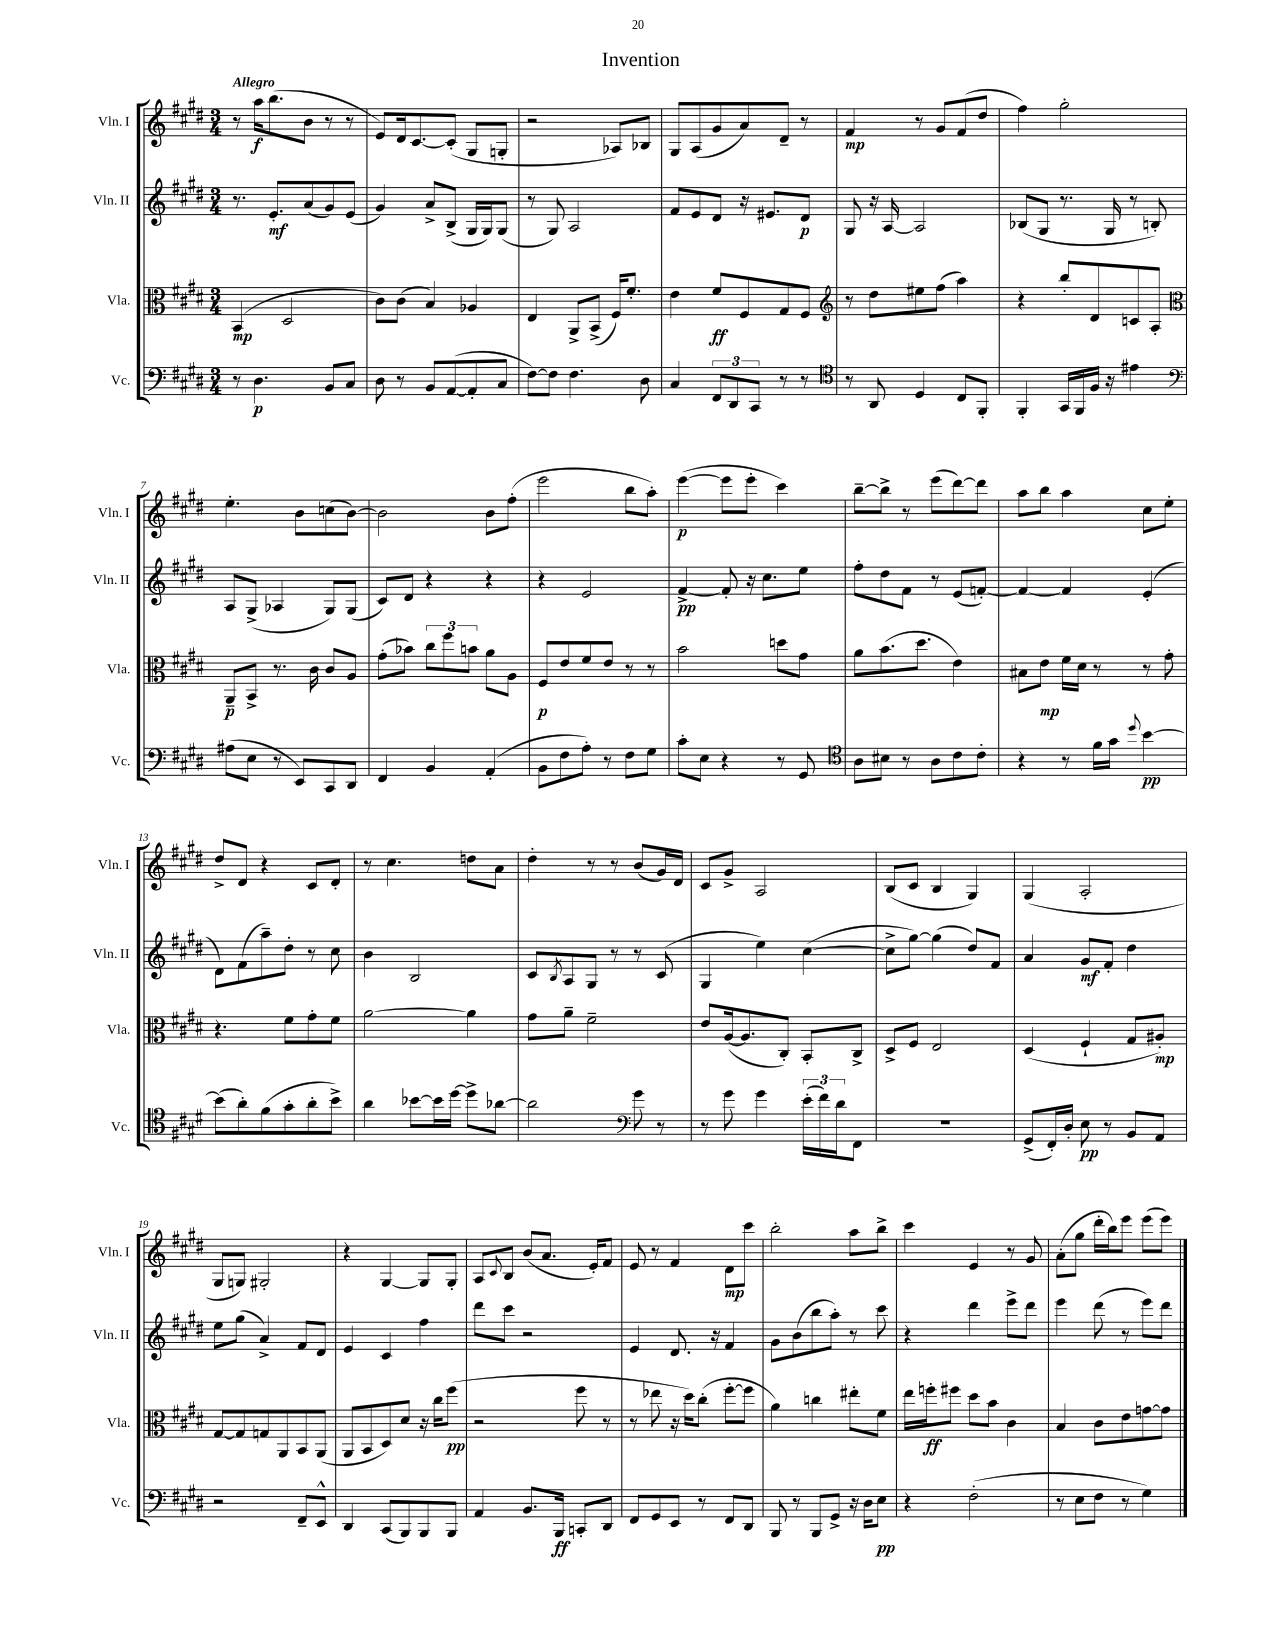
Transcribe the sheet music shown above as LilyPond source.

\header { title = "Invention" }
<<
\new StaffGroup <<
\new Staff = "s0" \with { instrumentName = "Vln. I" shortInstrumentName = "Vln. I" } {
    \clef treble \key e \major \numericTimeSignature \time 3/4 \tempo "Allegro"
    r8 a''16\f b''8.( b'8 r8 r8 |
    e'8) dis'16 cis'8.~ cis'8-.( gis8 g8-. |
    r2 aes8) bes8 |
    gis8 a8( gis'8 a'8) dis'8-- r8 |
    fis'4\mp r8 gis'8 fis'8( dis''8 |
    fis''4) gis''2-. |
    e''4.-. b'8 c''8( b'8~) |
    b'2 b'8 fis''8-.( |
    e'''2 b''8 a''8-.) |
    e'''4~\p( e'''8 e'''8-. cis'''4) |
    b''8~-- b''8-> r8 e'''8( dis'''8~) dis'''8 |
    a''8 b''8 a''4 cis''8 e''8-. |
    dis''8-> dis'8 r4 cis'8 dis'8-. |
    r8 cis''4. d''8 a'8 |
    dis''4-. r8 r8 b'8( gis'16) dis'16 |
    cis'8 gis'8-> a2 |
    b8( cis'8 b4 gis4) |
    gis4( a2-. |
    gis8 g8) gis2-. |
    r4 gis4~ gis8 gis8-. |
    a8 \appoggiatura { cis'8 } b8 b'8( a'8. e'16-.) fis'8 |
    e'8 r8 fis'4 dis'8\mp cis'''8 |
    b''2-. a''8 b''8-> |
    cis'''4 e'4 r8 gis'8 |
    a'8-.( gis''8 dis'''16-. b''16) e'''8 e'''8( e'''8) \bar "|." |
}
\new Staff = "s1" \with { instrumentName = "Vln. II" shortInstrumentName = "Vln. II" } {
    \clef treble \key e \major \numericTimeSignature \time 3/4
    r8. e'8.-.\mf a'8( gis'8) e'8( |
    gis'4) a'8-> b8->( gis16 gis16) gis8( |
    r8 gis8) a2 |
    fis'8 e'8 dis'8 r16 eis'8. dis'8\p |
    gis8 r16 a16~ a2 |
    bes8( gis8 r8. gis16 r8 b8-.) |
    a8 gis8->( aes4 gis8) gis8( |
    cis'8) dis'8 r4 r4 |
    r4 e'2 |
    fis'4~->\pp fis'8-. r16 cis''8. e''8 |
    fis''8-. dis''8 fis'8 r8 e'8( f'8~-.) |
    f'4~ f'4 e'4-.( |
    dis'8) fis'8( a''8--) dis''8-. r8 cis''8 |
    b'4 b2 |
    cis'8 \acciaccatura { b8 } a8 gis8 r8 r8 cis'8( |
    gis4 e''4) cis''4~( |
    cis''8-> gis''8~) gis''4( dis''8) fis'8 |
    a'4 gis'8\mf fis'8-. dis''4 |
    e''8 gis''8( a'4->) fis'8 dis'8 |
    e'4 cis'4 fis''4 |
    dis'''8 cis'''8 r2 |
    e'4 dis'8. r16 fis'4 |
    gis'8 b'8( b''8 a''8-.) r8 cis'''8 |
    r4 dis'''4 e'''8-> dis'''8 |
    e'''4 dis'''8( r8 e'''8) dis'''8 \bar "|." |
}
\new Staff = "s2" \with { instrumentName = "Vla." shortInstrumentName = "Vla." } {
    \clef alto \key e \major \numericTimeSignature \time 3/4
    b,4\mp( dis2 |
    cis'8) cis'8( b4) aes4 |
    e4 a,8-> b,8->( fis16) fis'8.-. |
    e'4 fis'8\ff fis8 gis8 fis8 |
    \clef treble r8 dis''8 eis''8 fis''8( a''4) |
    r4 b''8-. dis'8 c'8 a8-. |
    \clef alto a,8--\p b,8-> r8. cis'16 cis'8 a8 |
    gis'8-.( bes'8) \tuplet 3/2 { cis''8 fis''8 b'8 } a'8 a8 |
    fis8\p e'8 fis'8 e'8 r8 r8 |
    b'2 d''8 gis'8 |
    a'8 b'8.( dis''8. e'4) |
    bis8 e'8\mp fis'16 dis'16 r8 r8 gis'8-. |
    r4. fis'8 gis'8-. fis'8 |
    a'2~ a'4 |
    gis'8 a'8-- fis'2-- |
    e'8 a16~( a8. cis8-.) b,8-. cis8-> |
    dis8-> fis8 e2 |
    dis4( fis4-! gis8 ais8-.\mp) |
    gis8~ gis8 g8 a,8 b,8 a,8( |
    a,8 b,8 dis8) dis'8 r16 cis''16 fis''8\pp( |
    r2 fis''8 r8 |
    r8 ees''8 r16 dis''16) cis''8-.( fis''8~-. fis''8 |
    a'4) c''4 eis''8-. fis'8 |
    e''16 f''16-.\ff fis''8 dis''8 b'8 cis'4 |
    b4 cis'8 e'8 g'8~ g'8 \bar "|." |
}
\new Staff = "s3" \with { instrumentName = "Vc." shortInstrumentName = "Vc." } {
    \clef bass \key e \major \numericTimeSignature \time 3/4
    r8 dis4.\p b,8 cis8 |
    dis8 r8 b,8 a,8~( a,8-. cis8 |
    fis8~) fis8 fis4. dis8 |
    cis4 \tuplet 3/2 { fis,8 dis,8 cis,8 } r8 r8 |
    \clef tenor r8 a,8 dis4 cis8 fis,8-. |
    fis,4-. gis,16 fis,16 fis16 r16 eis'4 |
    \clef bass ais8( e8 r8 e,8) cis,8 dis,8 |
    fis,4 b,4 a,4-.( |
    b,8 fis8 a8-.) r8 fis8 gis8 |
    cis'8-. e8 r4 r8 gis,8 |
    \clef tenor a8 bis8 r8 a8 cis'8 cis'8-. |
    r4 r8 fis'16 gis'16 \appoggiatura { dis''8 } b'4~\pp |
    b'8( a'8-.) fis'8( gis'8-. a'8-. b'8->) |
    a'4 bes'8~ bes'16 dis''16~ dis''8-> aes'8~ |
    aes'2 \clef bass gis'8 r8 |
    r8 gis'8 gis'4 \tuplet 3/2 { e'16-.( fis'16) dis'16 } fis,8 |
    R2. |
    gis,8->( fis,16-.) dis16-. e8\pp r8 b,8 a,8 |
    r2 fis,8-- e,8-^ |
    dis,4 cis,8( b,,8) b,,8 b,,8 |
    a,4 b,8. b,,16\ff c,8-. dis,8 |
    fis,8 gis,8 e,8 r8 fis,8 dis,8 |
    b,,8 r8 b,,8 gis,8-> r16 dis16 e8\pp |
    r4 fis2-.( |
    r8 e8 fis8 r8 gis4) \bar "|." |
}
>>
>>
